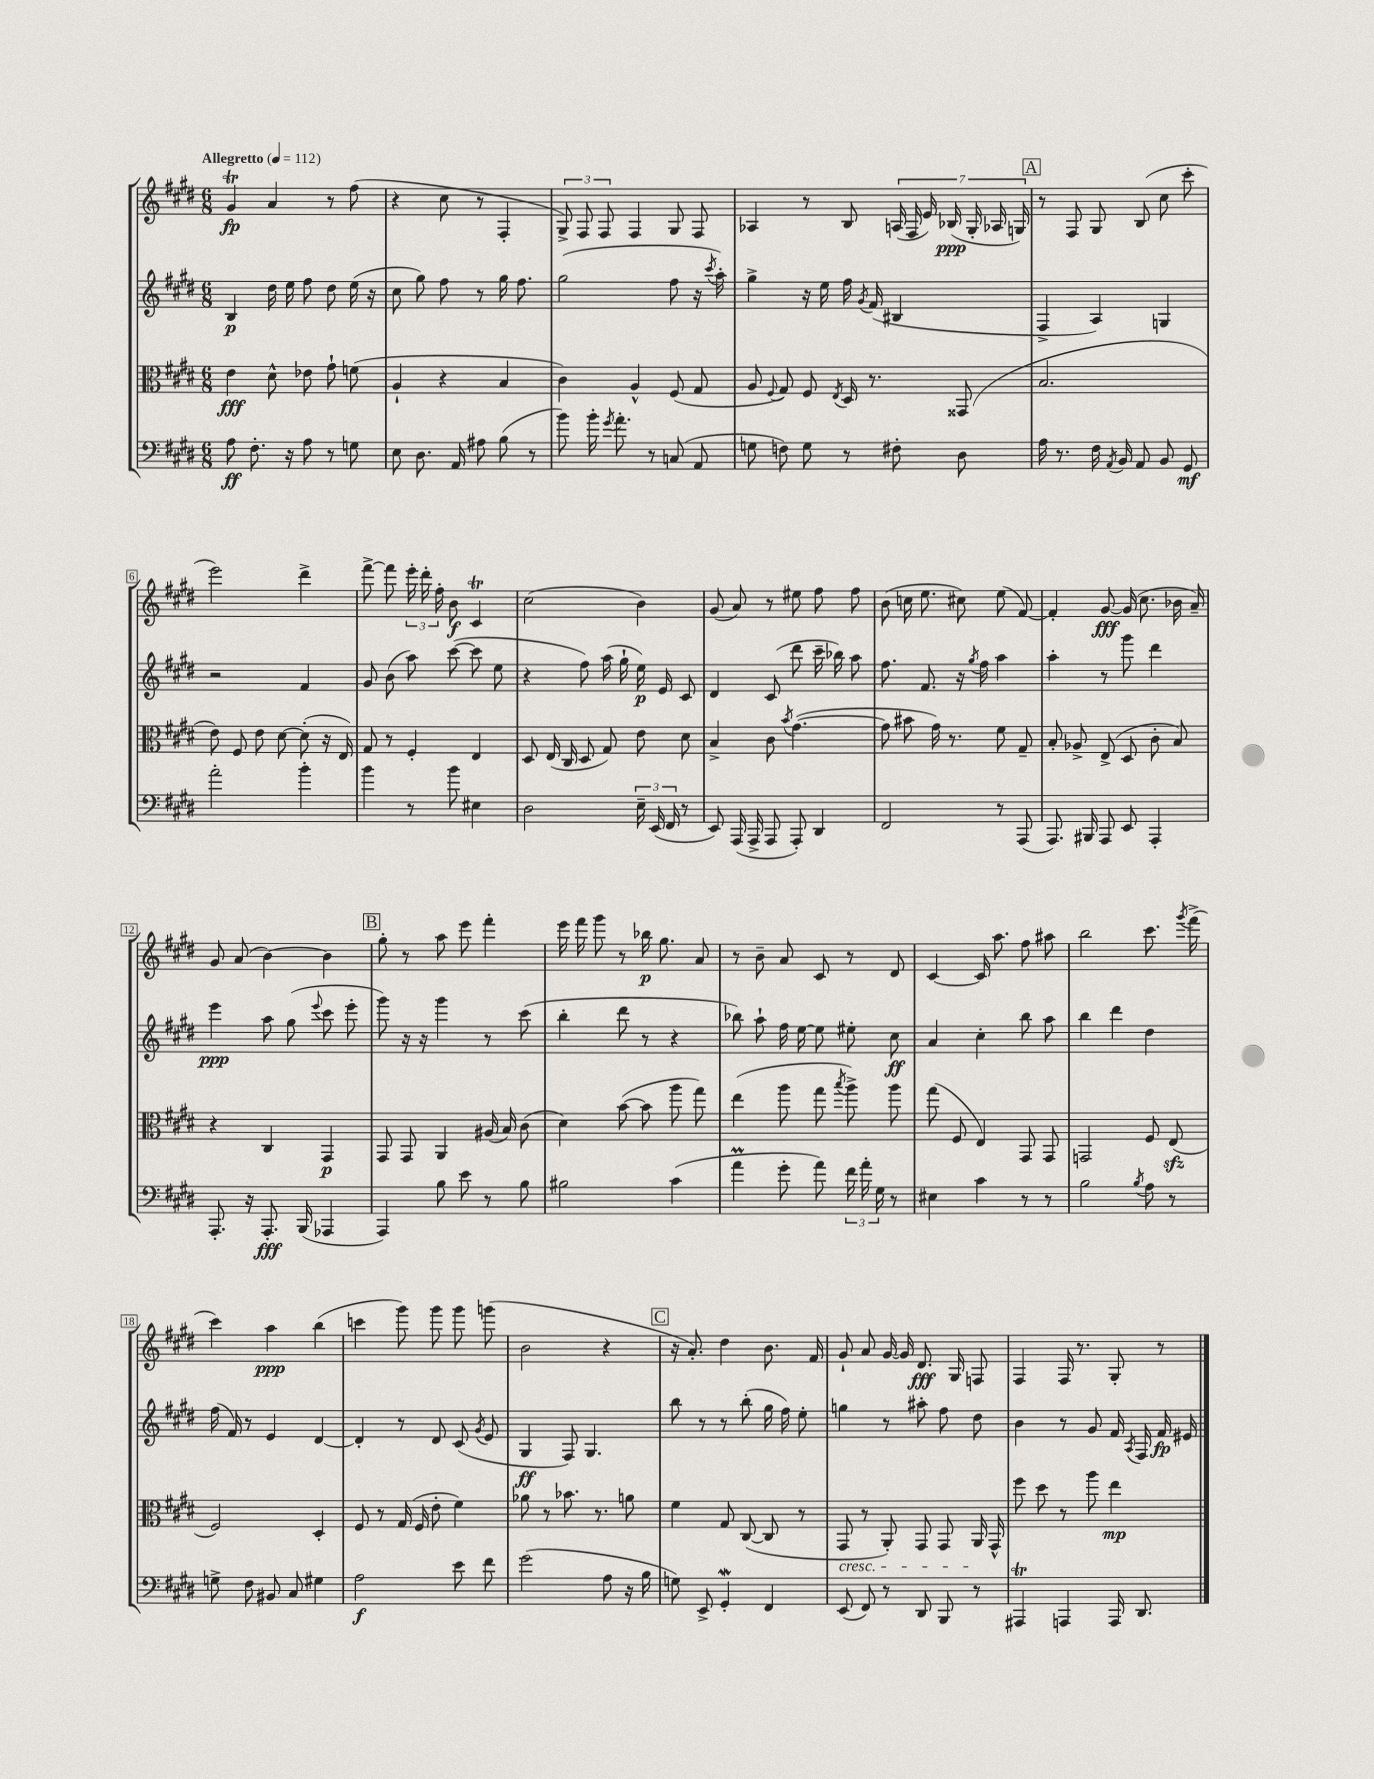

**kern	**dynam	**kern	**dynam	**kern	**dynam	**kern	**dynam
*part4	*part4	*part3	*part3	*part2	*part2	*part1	*part1
*staff4	*staff4	*staff3	*staff3	*staff2	*staff2	*staff1	*staff1
*clefF4	*	*clefC3	*	*clefG2	*	*clefG2	*
*k[f#c#g#d#]	*	*k[f#c#g#d#]	*	*k[f#c#g#d#]	*	*k[f#c#g#d#]	*
*M6/8	*	*M6/8	*	*M6/8	*	*M6/8	*
*MM112	*	*MM112	*	*MM112	*	*MM112	*
=1	=1	=1	=1	=1	=1	=1	=1
!	!	!	!	!	!	!LO:TX:a:B:t=Allegretto	!
8A\	ff	4e\	fff	4B/	p	4g#t/	fp
8.F#'\	.	.	.	.	.	.	.
.	.	8d#^^\	.	16dd#\	.	4a/	.
16r	.	.	.	16ee\	.	.	.
8A\	.	8e-X\	.	8ff#\	.	.	.
8r	.	8g#`\	.	8dd#\	.	8r	.
8Gn\	.	(8fn\	.	(16ee\	.	(8ff#\	.
.	.	.	.	16r	.	.	.
=2	=2	=2	=2	=2	=2	=2	=2
8E\	.	4A`/	.	8cc#\	.	4r	.
8.D#\	.	.	.	8gg#\)	.	.	.
.	.	4r	.	8ff#\	.	8cc#\	.
16AA/	.	.	.	.	.	.	.
8A#X\	.	.	.	8r	.	8r	.
(8B\	.	4B/	.	16gg#\	.	4F#'/	.
.	.	.	.	8.ff#\	.	.	.
8r	.	.	.	.	.	.	.
=3	=3	=3	=3	=3	=3	=3	=3
8b\)	.	4c#\)	.	(2gg#\	.	12G#^/)	.
.	.	.	.	.	.	12F#/	.
16b'\	.	.	.	.	.	.	.
.	.	.	.	.	.	12F#/	.
8qg#/	.	.	.	.	.	.	.
8.a'\	.	.	.	.	.	.	.
.	.	4A^^/	.	.	.	4F#/	.
8r	.	.	.	.	.	.	.
(8Cn/	.	(8F#/	.	8ff#\	.	8G#/	.
8AA/	.	8G#/	.	16r	.	8F#/	.
.	.	.	.	8qccc#/	.	.	.
.	.	.	.	16aa'\)	.	.	.
=4	=4	=4	=4	=4	=4	=4	=4
8Gn\	.	8A/	.	4gg#^\	.	4A-X/	.
.	.	8qqF#/	.	.	.	.	.
8Fn\)	.	8G#/)	.	.	.	.	.
8G\	.	8F#/	.	16r	.	8r	.
.	.	.	.	16ee\	.	.	.
.	.	8qE/	.	.	.	.	.
8r	.	16D#/	.	16ff#\	.	8B/	.
.	.	.	.	8qg#/	.	.	.
.	.	8.r	.	(16f#/	.	.	.
8F#X'\	.	.	.	4B#X/	.	(28An/	.
.	.	.	.	.	.	28F#/	.
.	.	.	.	.	.	28e/)	.
.	.	.	.	.	.	(28B-X/	ppp
8D#\	.	(8GG##X/	.	.	.	.	.
.	.	.	.	.	.	28G#'/	.
.	.	.	.	.	.	28A-X/	.
.	.	.	.	.	.	28Gn/)	.
!!LO:REH:place=s1:t=A
=5	=5	=5	=5	=5	=5	=5	=5
16A\	.	2.B/	.	4F#^/	.	8r	.
8.r	.	.	.	.	.	.	.
.	.	.	.	.	.	8F#/	.
16F#\	.	.	.	4A/)	.	8G#/	.
8qAA/	.	.	.	.	.	.	.
16BB/	.	.	.	.	.	.	.
8AA/	.	.	.	.	.	(8B/	.
8BB/	.	.	.	4Gn/	.	8cc#\	.
8GG#/	mf	.	.	.	.	8ccc#'\	.
!!LO:LB:g=z
=6	=6	=6	=6	=6	=6	=6	=6
2a'\	.	8e\)	.	2r	.	2eee\)	.
.	.	8F#/	.	.	.	.	.
.	.	8e\	.	.	.	.	.
.	.	[8d#\	.	.	.	.	.
4b'\	.	(8d#'\]	.	4f#/	.	4ddd#^\	.
.	.	16r	.	.	.	.	.
.	.	16E/)	.	.	.	.	.
=7	=7	=7	=7	=7	=7	=7	=7
4b\	.	8G#/	.	8g#/	.	[8fff#^\	.
.	.	8r	.	(8b\	.	8fff#\]	.
8r	.	4F#'/	.	8aa\)	.	24eee'\	.
.	.	.	.	.	.	24ddd#'\	.
.	.	.	.	.	.	24ff#'\	.
8b\	.	.	.	([8ccc#\	.	8b\	f
4E#X\	.	4E/	.	8ccc#\]	.	4c#T/	.
.	.	.	.	8ee\	.	.	.
=8	=8	=8	=8	=8	=8	=8	=8
2D#\	.	8D#/	.	4r	.	(2cc#\	.
.	.	(16E/	.	.	.	.	.
.	.	16C#/	.	.	.	.	.
.	.	8D#/	.	8ff#\)	.	.	.
.	.	8G#/)	.	(16aa\	.	.	.
.	.	.	.	16gg#`\	.	.	.
24E~\	.	8e\	.	16ee\)	p	4b\)	.
(24EE/	.	.	.	.	.	.	.
.	.	.	.	16e/	.	.	.
24FF#/	.	.	.	.	.	.	.
8r	.	8d#\	.	8c#/	.	.	.
=9	=9	=9	=9	=9	=9	=9	=9
8EE/)	.	4B^/	.	4d#/	.	(8g#/	.
(16AAA/	.	.	.	.	.	8a/)	.
16AAA^/	.	.	.	.	.	.	.
8AAA/	.	8c#\	.	(8c#/	.	8r	.
.	.	8qb/	.	.	.	.	.
8AAA'/)	.	([4.g#\	.	8ddd#\	.	8ee#X\	.
4DD#/	.	.	.	16ccc#~\	.	8ff#\	.
.	.	.	.	16bb-X\)	.	.	.
.	.	.	.	8aa\	.	8ff#\	.
=10	=10	=10	=10	=10	=10	=10	=10
2FF#/	.	8g#\]	.	8.ff#\	.	(8b\	.
.	.	8b#X\	.	.	.	16ccn\	.
.	.	.	.	8.f#/	.	8.ee\	.
.	.	16g#\)	.	.	.	.	.
.	.	8.r	.	.	.	.	.
.	.	.	.	16r	.	8cc#X\)	.
.	.	.	.	8qgg#/	.	.	.
.	.	.	.	16ff#\	.	.	.
8r	.	8f#\	.	4aa\	.	(8ee\	.
(8AAA/	.	8G#~/	.	.	.	[8f#/)	.
=11	=11	=11	=11	=11	=11	=11	=11
8.AAA/)	.	8B'/	.	4aa'\	.	4f#'/]	.
.	.	8A-X^/	.	.	.	.	.
16BBB#X/	.	.	.	.	.	.	.
8AAA/	.	(8E^/	.	8r	.	[8g#/	fff
8EE/	.	8D#/	.	8ggg#\	.	(16g#/]	.
.	.	.	.	.	.	8.cc#\	.
4AAA'/	.	8c#'\	.	4ddd#\	.	.	.
.	.	8B/)	.	.	.	16b-X\	.
.	.	.	.	.	.	16a~/)	.
!!LO:LB:g=z
=12	=12	=12	=12	=12	=12	=12	=12
8.AAA'/	.	4r	.	4eee\	ppp	8g#/	.
.	.	.	.	.	.	(8a/	.
16r	.	.	.	.	.	.	.
8.AAA'/	fff	4C#/	.	8aa\	.	[4b\)	.
.	.	.	.	(8gg#\	.	.	.
(16BBB/	.	.	.	.	.	.	.
.	.	.	.	8qqeee/	.	.	.
4AAA-X/	.	4GG#/	p	8ccc#\	.	4b\]	.
.	.	.	.	8eee'\	.	.	.
!!LO:REH:place=s1:t=B
=13	=13	=13	=13	=13	=13	=13	=13
4AAA/)	.	8GG#/	.	8ggg#\)	.	8gg#'\	.
.	.	8GG#/	.	16r	.	8r	.
.	.	.	.	16r	.	.	.
8B\	.	4AA/	.	4ggg#\	.	8aa\	.
8e\	.	.	.	.	.	8eee\	.
8r	.	(16A#X/	.	8r	.	4fff#'\	.
.	.	16B/)	.	.	.	.	.
8B\	.	(8c#\	.	(8ccc#\	.	.	.
=14	=14	=14	=14	=14	=14	=14	=14
2B#X\	.	4d#\)	.	4bb'\	.	16eee\	.
.	.	.	.	.	.	16fff#\	.
.	.	.	.	.	.	8ggg#\	.
.	.	([8b\	.	8ddd#\	.	8r	.
.	.	8b\]	.	8r	.	16bb-X\	p
.	.	.	.	.	.	8.gg#\	.
(4c#\	.	8aa\	.	4r	.	.	.
.	.	8gg#\)	.	.	.	8a/	.
=15	=15	=15	=15	=15	=15	=15	=15
4aM\	.	(4ee\	.	8bb-X\)	.	8r	.
.	.	.	.	8aa`\	.	8b~\	.
8g#'\	.	8aa\	.	16ff#\	.	8a/	.
.	.	.	.	[16ee\	.	.	.
8a\)	.	8gg#\	.	8ee\]	.	8c#/	.
.	.	8qbb/	.	.	.	.	.
24f#\	.	8aa^\)	.	8ee#X'\	.	8r	.
24a'\	.	.	.	.	.	.	.
24G#\	.	.	.	.	.	.	.
8r	.	8aa\	.	8cc#\	ff	8d#/	.
=16	=16	=16	=16	=16	=16	=16	=16
4E#X\	.	(8gg#\	.	4a/	.	[4c#/	.
.	.	8F#/	.	.	.	.	.
4c#\	.	4E/)	.	4cc#'\	.	16c#/]	.
.	.	.	.	.	.	8.aa\	.
8r	.	8GG#/	.	8bb\	.	8ff#\	.
8r	.	8GG#/	.	8aa\	.	8aa#X\	.
=17	=17	=17	=17	=17	=17	=17	=17
2B\	.	2GGn/	.	4bb\	.	2bb\	.
.	.	.	.	4ddd#\	.	.	.
8qB/	.	.	.	.	.	.	.
8A\	.	8F#/	.	4dd#\	.	8.ccc#\	.
8r	.	(8Ezz/	.	.	.	.	.
.	.	.	.	.	.	8qggg#/	.
.	.	.	.	.	.	(16fff#^\	.
!!LO:LB:g=z
=18	=18	=18	=18	=18	=18	=18	=18
8Gn^\	.	2F#/)	.	(16ff#\	.	4ccc#\)	.
.	.	.	.	16f#/)	.	.	.
8F#\	.	.	.	8r	.	.	.
8BB#X/	.	.	.	4e/	.	4aa\	ppp
8C#/	.	.	.	.	.	.	.
4G#X\	.	4D#'/	.	[4d#/	.	(4bb\	.
=19	=19	=19	=19	=19	=19	=19	=19
2A\	f	8F#/	.	4d#'/]	.	4cccn\	.
.	.	8r	.	.	.	.	.
.	.	(16G#/	.	8r	.	8ggg#\)	.
.	.	16F#/	.	.	.	.	.
.	.	8e'\	.	8d#/	.	8ggg#\	.
8e\	.	4f#\)	.	(8c#/	.	8ggg#\	.
.	.	.	.	8qg#/	.	.	.
8f#\	.	.	.	8e/	.	(8gggn\	.
=20	=20	=20	=20	=20	=20	=20	=20
(2g#\	.	8a-X\	.	4G#/	ff	2b\	.
.	.	8r	.	.	.	.	.
.	.	8.b-X\	.	8F#/)	.	.	.
.	.	.	.	4.G#/	.	.	.
.	.	8.r	.	.	.	.	.
8A\	.	.	.	.	.	4r	.
16r	.	8an\	.	.	.	.	.
16B\	.	.	.	.	.	.	.
!!LO:REH:place=s1:t=C
=21	=21	=21	=21	=21	=21	=21	=21
8Gn\)	.	4f#\	.	8bb\	.	16r	.
.	.	.	.	.	.	8.a'/)	.
8EE^/	.	.	.	8r	.	.	.
4GG#W'/	.	8G#/	.	8r	.	4dd#\	.
.	.	([8C#/	.	(8bb'\	.	.	.
4FF#/	.	8C#/]	.	16gg#\	.	8.b\	.
.	.	.	.	16ff#\)	.	.	.
.	.	8r	.	8ee'\	.	.	.
.	.	.	.	.	.	16f#/	.
=22	=22	=22	=22	=22	=22	=22	=22
!	!	!LO:TX:b:i:t=cresc.	!	!	!	!	!
(8EE/	.	8GG#/	.	4ggn\	.	8g#`/	.
8FF#/)	.	8r	.	.	.	8a/	.
8r	.	8AA'/)	.	8r	.	[16g#/	.
.	.	.	.	.	.	16g#/]	.
8DD#/	.	8GG#/	.	8aa#X'\	.	8.d#/	fff
8BBB/	.	8GG#/	.	8ff#\	.	.	.
.	.	.	.	.	.	16G#/	.
8r	.	16AA/	.	8dd#\	.	8Fn/	.
.	.	16GG#^^/	.	.	.	.	.
=23	=23	=23	=23	=23	=23	=23	=23
4AAA#Xt/	.	8ff#\	.	4b\	.	4F#/	.
.	.	8dd#\	.	.	.	.	.
4AAAn/	.	8r	.	8r	.	16F#/	.
.	.	.	.	.	.	8.r	.
.	.	8aa\	.	8g#/	.	.	.
16AAA/	.	4ee\	mp	16f#/	.	8G#'/	.
.	.	.	.	8qA/	.	.	.
8.DD#/	.	.	.	16F#/	.	.	.
.	.	.	.	16f#/	fp	8r	.
.	.	.	.	16e#X/	.	.	.
==	==	==	==	==	==	==	==
*-	*-	*-	*-	*-	*-	*-	*-
